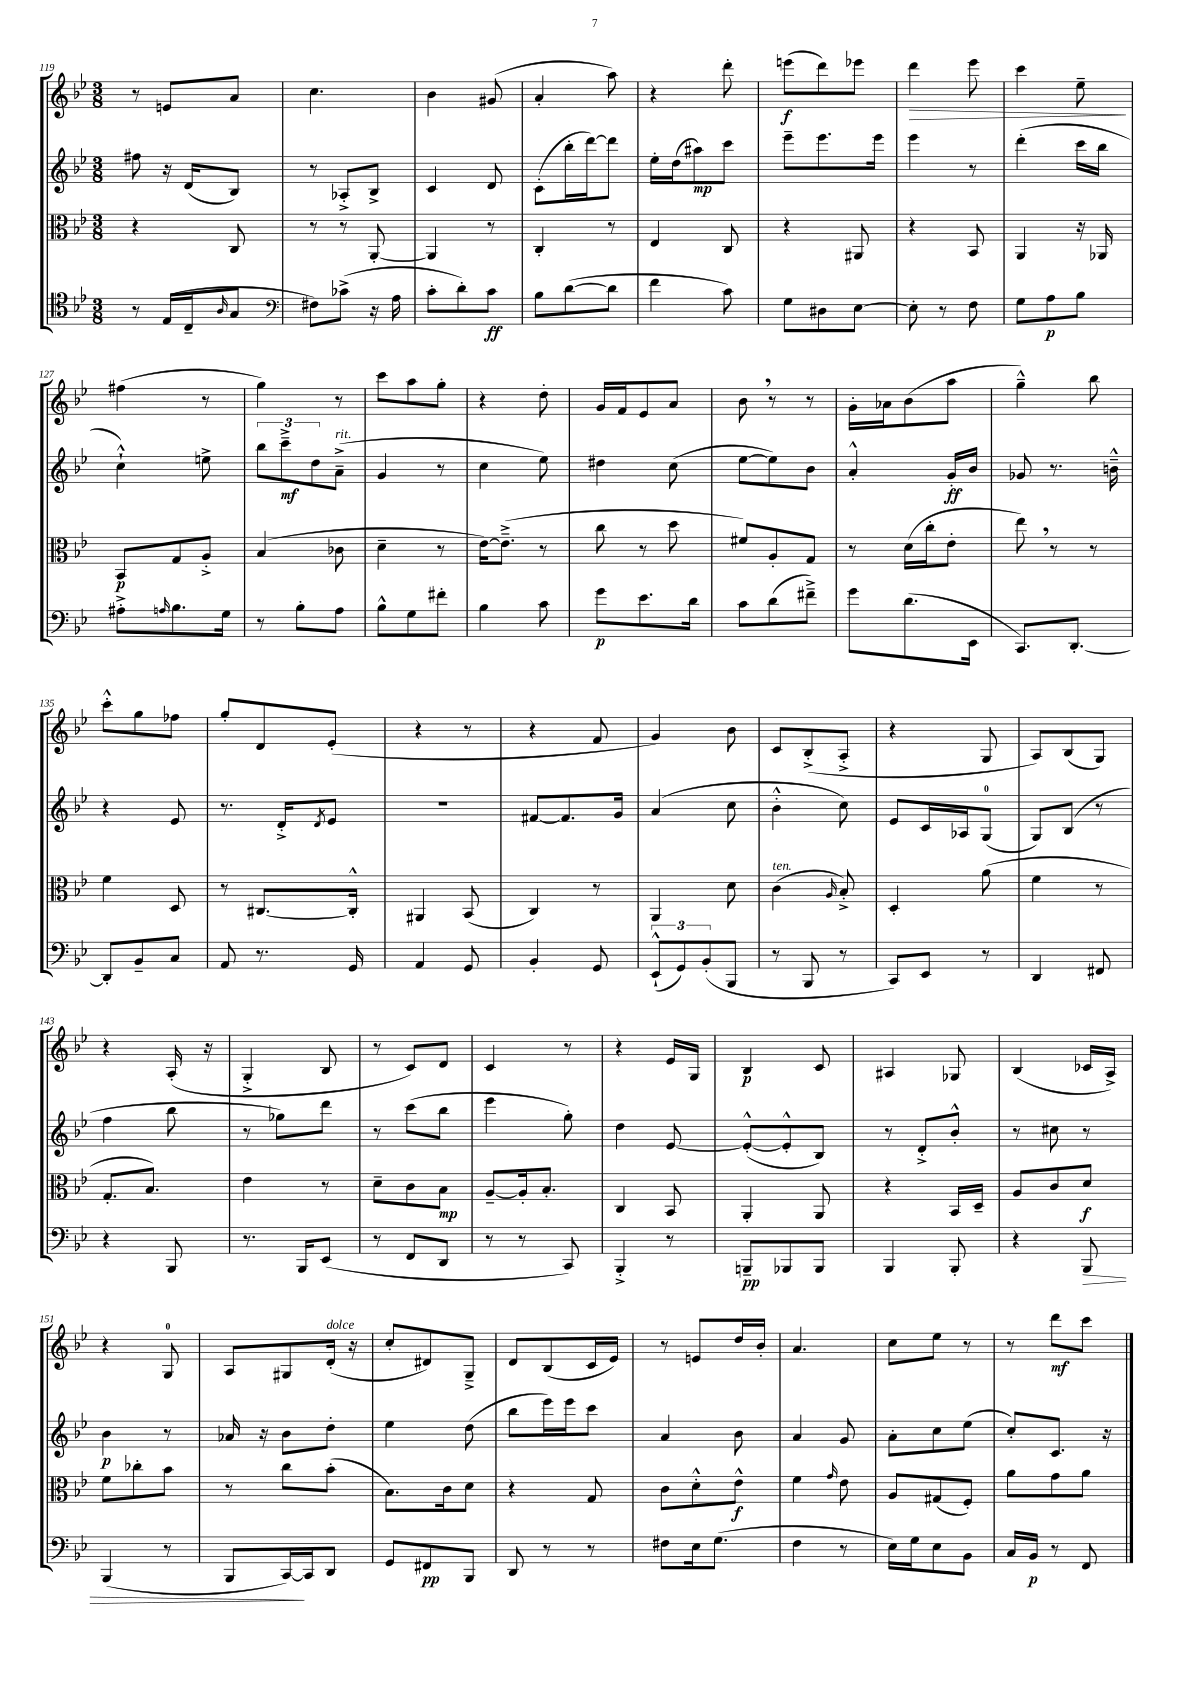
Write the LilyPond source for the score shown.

<<
\new StaffGroup <<
\new Staff = "s0" {
    \clef treble \key bes \major \numericTimeSignature \time 3/8
    r8 e'8 a'8 |
    c''4. |
    bes'4 gis'8( |
    a'4-. a''8) |
    r4 d'''8-. |
    e'''8\f( d'''8) ees'''8 |
    d'''4\> ees'''8 |
    c'''4 ees''8--\! |
    fis''4( r8 |
    g''4) r8 |
    c'''8 a''8 g''8-. |
    r4 d''8-. |
    g'16 f'16 ees'8 a'8 |
    bes'8 \breathe r8 r8 |
    g'16-. aes'16 bes'8( a''8 |
    g''4---^) bes''8 |
    c'''8-.-^ g''8 fes''8 |
    g''8-. d'8 ees'8-.( |
    r4 r8 |
    r4 f'8 |
    g'4) bes'8 |
    c'8 bes8-.->( a8-.-> |
    r4 g8 |
    a8) bes8( g8) |
    r4 a16-.( r16 |
    g4-.-> bes8 |
    r8 c'8) d'8 |
    c'4 r8 |
    r4 ees'16 g16 |
    bes4\p c'8 |
    ais4 ges8 |
    bes4( ces'16 a16->) |
    r4 g8-0 |
    a8 gis8 d'16-.^\markup { \italic "dolce" }( r16 |
    c''8-. dis'8) g8---> |
    d'8 bes8( c'16 ees'16) |
    r8 e'8 d''16 bes'16-. |
    a'4. |
    c''8 ees''8 r8 |
    r8 d'''8\mf c'''8 \bar "|." |
}
\new Staff = "s1" {
    \clef treble \key bes \major \numericTimeSignature \time 3/8
    fis''8 r16 d'16( bes8) |
    r8 aes8-.-> bes8-> |
    c'4 d'8 |
    c'8-.( bes''16-. d'''16~) d'''8 |
    ees''16-. d''16( ais''8\mp) c'''8 |
    ees'''8-- ees'''8. ees'''16 |
    ees'''4 r8 |
    d'''4-.( c'''16 bes''16 |
    c''4-!-^) e''8-> |
    \tuplet 3/2 { bes''8 c'''8--->\mf d''8 } a'8--->^\markup { \italic "rit." }( |
    g'4 r8 |
    c''4 ees''8) |
    dis''4 c''8( |
    ees''8~ ees''8) bes'8 |
    a'4-.-^ g'16-.\ff bes'16 |
    ges'8 r8. b'16---^ |
    r4 ees'8 |
    r8. d'16-.-> \acciaccatura { d'8 } ees'8 |
    R4. |
    fis'8~ fis'8. g'16 |
    a'4( c''8 |
    bes'4-.-^ c''8) |
    ees'8 c'16 aes16 g8-0( |
    g8) bes8( r8 |
    f''4 bes''8 |
    r8 ges''8) d'''8 |
    r8 c'''8( bes''8 |
    ees'''4 g''8-.) |
    d''4 ees'8~ |
    ees'8~-.-^( ees'8-.-^ bes8) |
    r8 d'8-.-> bes'8-.-^ |
    r8 cis''8 r8 |
    bes'4\p r8 |
    aes'16 r16 bes'8 d''8-. |
    ees''4 d''8( |
    bes''8 ees'''16) ees'''16 c'''8 |
    a'4 bes'8 |
    a'4 g'8 |
    a'8-. c''8 ees''8( |
    c''8-.) c'8. r16 \bar "|." |
}
\new Staff = "s2" {
    \clef alto \key bes \major \numericTimeSignature \time 3/8
    r4 c8 |
    r8 r8 a,8~-. |
    a,4 r8 |
    c4-. r8 |
    ees4 c8 |
    r4 ais,8 |
    r4 bes,8 |
    a,4 r16 aes,16 |
    bes,8\p g8 a8-.-> |
    bes4( ces'8 |
    d'4-- r8 |
    ees'16~) ees'8.--->( r8 |
    c''8 r8 d''8 |
    fis'8) a8-. g8 |
    r8 d'16( c''16-. ees'8-. |
    ees''8) \breathe r8 r8 |
    f'4 d8 |
    r8 cis8.~ cis16-.-^ |
    ais,4 bes,8( |
    c4) r8 |
    a,4 d'8 |
    c'4^\markup { \italic "ten." }( \grace { a16 } bes8-.->) |
    d4-. a'8( |
    f'4 r8 |
    g8.-. bes8.) |
    ees'4 r8 |
    d'8-- c'8 bes8\mp |
    a8~-- a16-. bes8.-. |
    c4 bes,8 |
    a,4-. a,8 |
    r4 bes,16 d16-- |
    a8 c'8 d'8\f |
    f'8 ces''8-. bes'8 |
    r8 c''8 bes'8-.( |
    bes8.) c'16 d'8 |
    r4 g8 |
    c'8 d'8-.-^ ees'8-^\f |
    f'4 \grace { g'16 } ees'8 |
    a8 gis8( f8-.) |
    a'8 g'8 a'8 \bar "|." |
}
\new Staff = "s3" {
    \clef tenor \key bes \major \numericTimeSignature \time 3/8
    r8 ees16( c16-- \grace { a16 } g8 |
    \clef bass fis8) ces'8->( r16 a16 |
    c'8-. d'8-.) c'8\ff |
    bes8 d'8~( d'8 |
    f'4 c'8) |
    g8 dis8 ees8~ |
    ees8-. r8 f8 |
    g8 a8\p bes8 |
    ais8-.-> \grace { a16 } bes8. g16 |
    r8 bes8-. a8 |
    bes8-^ g8 fis'8-. |
    bes4 c'8 |
    g'8\p ees'8. d'16 |
    c'8 d'8( fis'8--->) |
    g'8 d'8.( ees,16 |
    c,8.) d,8.~-. |
    d,8-. bes,8-- c8 |
    a,8 r8. g,16 |
    a,4 g,8 |
    bes,4-. g,8 |
    \tuplet 3/2 { ees,8-!-^( g,8) bes,8-.( } bes,,8 |
    r8 bes,,8 r8 |
    c,8) ees,8 r8 |
    d,4 fis,8 |
    r4 bes,,8 |
    r8. bes,,16 ees,8( |
    r8 f,8 d,8 |
    r8 r8 c,8) |
    bes,,4-.-> r8 |
    b,,8--\pp bes,,8 bes,,8 |
    bes,,4 bes,,8-. |
    r4 bes,,8\> |
    bes,,4( r8 |
    bes,,8 c,16~\!) c,16 d,8 |
    g,8 fis,8\pp bes,,8 |
    d,8 r8 r8 |
    fis8 ees16 g8.( |
    f4 r8 |
    ees16) g16 ees8 bes,8 |
    c16 bes,16\p r8 f,8 \bar "|." |
}
>>
>>
\layout { \context { \Score currentBarNumber = #119 } }
